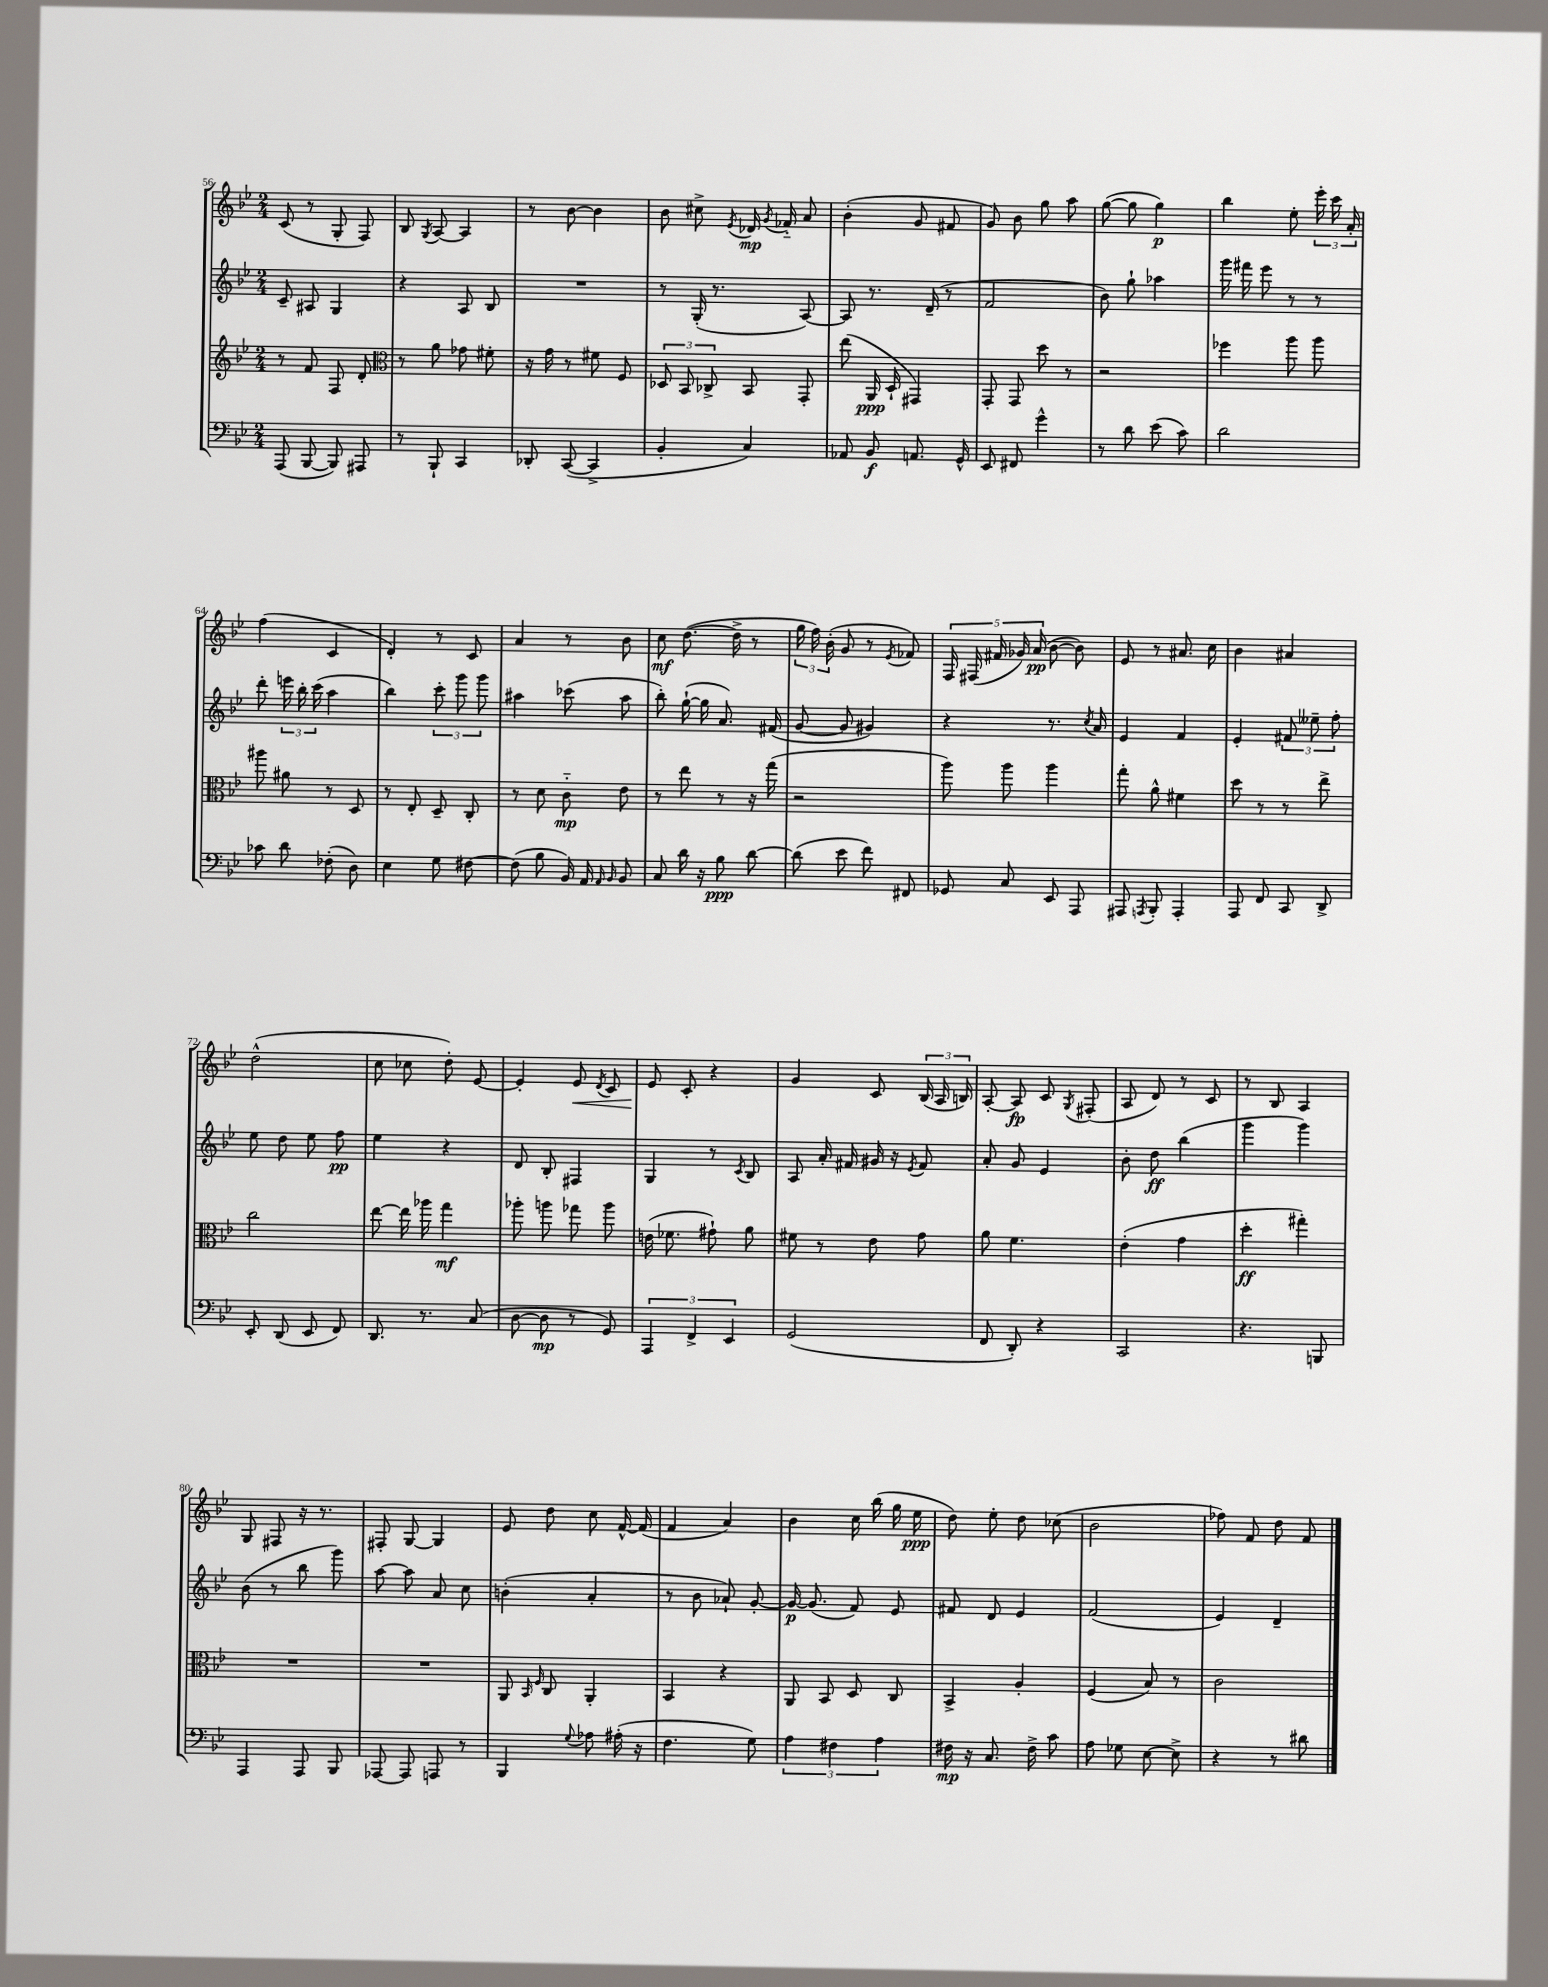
<<
\new StaffGroup <<
\new Staff = "s0" {
    \clef treble \key bes \major \numericTimeSignature \time 2/4
    \autoBeamOff c'8( r8 g8-. f8) |
    bes8 \acciaccatura { g8 } a8~ a4 |
    r8 bes'8~ bes'4 |
    bes'8 cis''8-> \acciaccatura { ees'8 } des'16\mp \acciaccatura { g'8 } fes'16-_ a'8 |
    bes'4-.( g'8 fis'8 |
    g'8) bes'8 g''8 a''8 |
    g''8~( g''8 g''4\p) |
    bes''4 ees''8-. \tuplet 3/2 { ees'''16-. c'''16 a'16-. } |
    f''4( c'4 |
    d'4-.) r8 c'8 |
    a'4 r8 bes'8 |
    c''8\mf d''8.~( d''16-> r8 |
    \tuplet 3/2 { g''16 f''16) bes'16-.( } g'8 r8 \acciaccatura { ees'8 } fes'8) |
    \tuplet 5/4 { f16 fis16( fis'16 ges'16) a'16\pp( } bes'8~ bes'8) |
    ees'8 r8 ais'8. c''16 |
    bes'4 ais'4 |
    d''2-^( |
    c''8 ces''8 d''8-.) ees'8~ |
    ees'4-. ees'8\< \acciaccatura { d'8 } c'8 |
    ees'8\! c'8-. r4 |
    g'4 c'8 \tuplet 3/2 { bes16( a16 b16) } |
    a8~-. a8\fp c'8 \acciaccatura { g8 } fis8-.( |
    a8 d'8) r8 c'8 |
    r8 bes8 a4 |
    g8 fis8 r16 r8. |
    fis8-. g8~ g4 |
    ees'8 d''8 c''8 f'16~-^ f'16( |
    f'4 a'4) |
    bes'4 c''16 bes''16( g''16 ees''16\ppp |
    d''8) ees''8-. d''8 ces''8( |
    bes'2 |
    fes''8) f'8 d''8 f'8 \bar "|." |
}
\new Staff = "s1" {
    \clef treble \key bes \major \numericTimeSignature \time 2/4
    \autoBeamOff c'8-- ais8 g4 |
    r4 a8 bes8 |
    R2 |
    r8 g16-.( r8. a8~) |
    a8 r8. d'16--( r8 |
    f'2 |
    bes'8) g''8-! aes''4 |
    g'''16 fis'''16 ees'''8 r8 r8 |
    d'''8-. \tuplet 3/2 { e'''16 bes''16-. c'''16( } a''4 |
    bes''4) \tuplet 3/2 { c'''8-. g'''8 g'''8 } |
    ais''4 ces'''8( ais''8 |
    bes''8-.) g''16~-!( g''16 a'8.) fis'16( |
    g'8~ g'8 gis'4) |
    r4 r8. \acciaccatura { c''8 } a'16 |
    ees'4 f'4 |
    ees'4-. \tuplet 3/2 { fis'8 eeses''8-- f''8-. } |
    ees''8 d''8 ees''8 f''8\pp |
    ees''4 r4 |
    d'8 bes8-. fis4 |
    g4 r8 \acciaccatura { c'8 } bes8 |
    a8 a'16-. fis'16 gis'16 r16 \acciaccatura { ees'8 } fis'8 |
    a'8-. g'8 ees'4 |
    bes'8-. d''8\ff bes''4( |
    g'''4 g'''4) |
    bes'8( r8 bes''8 g'''8) |
    a''8~ a''8 a'8 c''8 |
    b'4-.( a'4-. |
    r8 bes'8 aes'8-!) g'8~-. |
    g'16~\p g'8.( f'8) ees'8 |
    fis'8 d'8 ees'4 |
    f'2( |
    ees'4) d'4-- \bar "|." |
}
\new Staff = "s2" {
    \clef treble \key bes \major \numericTimeSignature \time 2/4
    \autoBeamOff r8 f'8 f8 d'8-. |
    \clef alto r8 a'8 ges'8 fis'8-. |
    r16 g'16 r8 fis'8 f8 |
    \tuplet 3/2 { des8 bes,8 ces8-> } bes,8 g,8-. |
    ees''8( a,16\ppp d16-! gis,4) |
    g,8-. g,8 d''8 r8 |
    r2 |
    fes''4 a''8 a''8 |
    ais''8 ais'8 r8 d8 |
    r8 ees8-. d8-- c8-. |
    r8 d'8 c'8-_\mp ees'8 |
    r8 ees''8 r8 r16 g''16( |
    r2 |
    a''8) a''8 a''4 |
    g''8-. a'8-^ fis'4 |
    d''8 r8 r8 ees''8-> |
    c''2 |
    ees''8~ ees''16 aes''16 g''4\mf |
    aes''8-. a''8 ges''8 a''8 |
    e'16( fes'8. gis'8-!) a'8 |
    fis'8 r8 ees'8 g'8 |
    a'8 f'4. |
    ees'4-.( g'4 |
    d''4-.\ff gis''4-.) |
    R2 |
    R2 |
    a,8 \grace { bes,16 f16 } c8 a,4-. |
    bes,4 r4 |
    a,8 bes,8 d8 c8 |
    bes,4-> a4-. |
    f4( bes8) r8 |
    c'2 \bar "|." |
}
\new Staff = "s3" {
    \clef bass \key bes \major \numericTimeSignature \time 2/4
    \autoBeamOff a,,8( bes,,8~ bes,,8) ais,,8 |
    r8 bes,,8-! c,4 |
    des,8-. c,8~( c,4-> |
    bes,4-. c4) |
    aes,8 bes,8\f a,8. g,16-^ |
    ees,8 fis,8 g'4-^ |
    r8 d'8 ees'8( c'8) |
    d'2 |
    ces'8 d'8 fes8-.( d8) |
    ees4 g8 fis8~ |
    fis8( bes8 bes,16) a,16 \grace { a,16 bes,16 } bes,8 |
    c8 d'16 r16 bes8\ppp d'8~ |
    d'8( ees'8 f'8) fis,8 |
    ges,8 c8 ees,8 a,,8 |
    ais,,8 \acciaccatura { a,,8 } bes,,8-. a,,4-. |
    a,,8 f,8 c,8 d,8-> |
    ees,8-. d,8( ees,8 f,8) |
    d,8. r8. c8( |
    d8~ d8\mp r8 g,8) |
    \tuplet 3/2 { a,,4 f,4-> ees,4 } |
    g,2( |
    f,8 d,8-.) r4 |
    c,2 |
    r4. b,,8 |
    a,,4 a,,8 bes,,8 |
    aes,,8~ aes,,8 a,,8 r8 |
    bes,,4 \appoggiatura { g8 } aes8 ais16-.( r16 |
    f4. g8) |
    \tuplet 3/2 { a4 fis4 a4 } |
    fis16\mp r16 c8. fis16-> c'8 |
    a8 ges8 ees8~ ees8-> |
    r4 r8 dis'8 \bar "|." |
}
>>
>>
\layout { \context { \Score currentBarNumber = #56 } }
